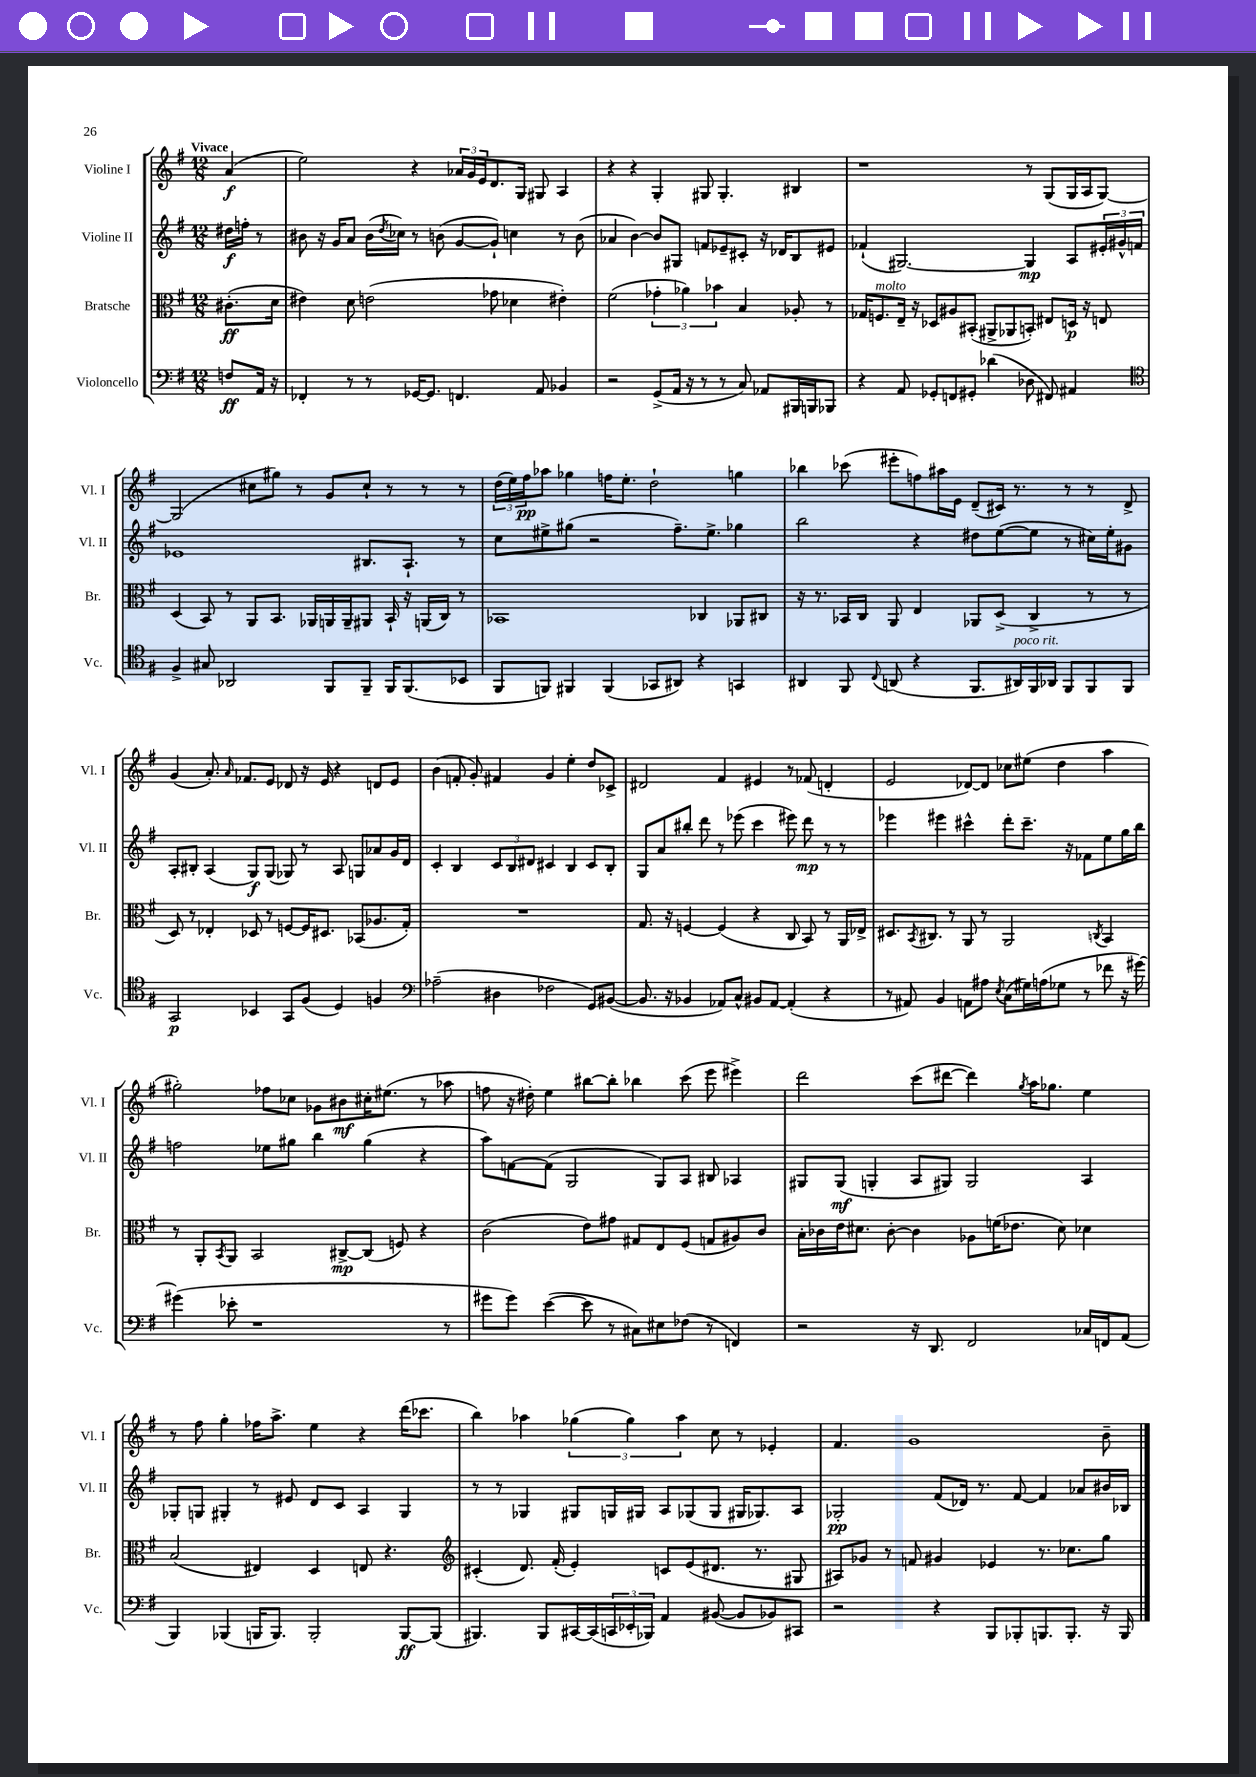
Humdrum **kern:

**kern	**kern	**kern	**kern
*staff4	*staff3	*staff2	*staff1
*clefF4	*clefC3	*clefG2	*clefG2
*k[f#]	*k[f#]	*k[f#]	*k[f#]
*M12/8	*M12/8	*M12/8	*M12/8
8F	(8.c#'	16dd#	(4a
.	.	16ff'	.
16AA	.	8r	.
16r	16d	.	.
=	=	=	=
4FF-'	4e#)	8b#	2ee)
.	.	16r	.
.	.	16g	.
8r	8d	8a	.
8r	(2e	(16b#	.
.	.	8qdd	.
.	.	16cc-)	.
[16GG-	.	8r	4r
8.GG-]	.	.	.
.	.	(8b	.
4.FF	.	[8g	24a-
.	.	.	24g
.	.	.	24e
.	8g-	8g`])	8.d
.	4d-	4cc	.
.	.	.	16G
8AA	.	.	8G#
4BB-	4e#')	8r	4A
.	.	(8b	.
=	=	=	=
2r	(2f#	4a-	4r
.	.	[4b)	4r
(8GG^	6g-'	8b]	4G'
16AA	.	8G#	.
.	6a-)	.	.
16r	.	.	.
8r	.	8f	8G#
.	6b-	.	.
8r	.	8e-~	4.G#'
8C)	4B	8c#'	.
8AA-	.	16r	.
.	.	16d-	.
16BBB#	8A-'	8B	4B#
16BBB	.	.	.
8BBB-	8r	8e#	.
=	=	=	=
4r	16G-	(4f-`	1r
.	8.F	.	.
8AA	16E~	[2.G#)	.
.	16r	.	.
8GG-'	8D-	.	.
8FF	8A#	.	.
8GG#'	(8BB#'	.	.
(4d-	8AA#^	.	.
.	8AA-	.	.
8D-	8BB')	4G#]	8r
8FF#)	8E#	.	(8G
4AA#	16D	8A	16G
.	16r	.	16A
.	8E	24e#'	[8G)
.	.	24g#^^	.
.	.	24f	.
=	=	=	=
*clefC4	*	*	*
4F#^	(4D	1e-	(2G]
8G#	8BB)	.	.
2AA-	8r	.	.
.	8AA	.	8cc#
.	8.BB	.	8gg#)
.	.	.	8r
.	16AA-	.	.
8FF#	16AA	.	8g
.	16AA~	.	.
8FF#~	8AA#	8.B#	8cc#`
16FF#	16BB`	.	8r
(8.FF#	16r	8.A`	.
.	(16AA	.	8r
.	16C)	.	.
8BB-	8r	8r	8r
=	=	=	=
8FF#	1BB-	8cc	(24dd
.	.	.	24ee)
.	.	.	24ff#
8FF)	.	8ee#^	8aa-
4FF#	.	(8gg#	4gg-
.	.	2r	.
(4FF#	.	.	16ff
.	.	.	8.ee'
8GG-	.	.	2dd`
8AA#)	.	8.ff#~)	.
4r	4C-	.	.
.	.	8.ee#^	.
4GG	8AA-	4gg-	4gg
.	8C#	.	.
=	=	=	=
4AA#	16r	2bb	4bb-
.	8.r	.	.
8FF#	16BB-	.	(8ccc-
.	16C	.	.
8qqC	.	.	.
(8AA	8AA	.	8eee#'
4r	4E	4r	8ff)
.	.	.	16aa#
.	.	.	16e
8.FF#	8AA-	8dd#	(8d~
.	(8D^	([8ee	16c#)
16AA#)	.	.	8.r
16FF#	4C^	8ee]	.
16AA-	.	.	.
8FF#	.	8r	8r
8FF#	8r	16cc#)	8r
.	.	16ee'	.
8FF#	8r	8g#	8d^
=	=	=	=
2GG	8D)	8A'	(4g
.	8r	8B#'	.
.	4E-'	(4A	8.a')
.	.	.	16qqa
.	.	.	8.f-
4BB-	8D-	8G)	.
.	8r	(8G	8e
8GG	[8F	8G-)	8d-
(8F#	16F]	8r	16r
.	8.D#	.	16e
4D)	.	8A	4r
.	(8BB-	8G	.
4F	8.A-	8a-	8d
.	.	16g	8e
.	16G')	16d	.
=	=	=	=
*clefF4	*	*	*
(2A-~	1.r	4c'	(4b
.	.	4B	8f'
.	.	.	8g')
4D#	.	12c	4f#
.	.	12B	.
.	.	12d#	.
2F-	.	4c#	4g
.	.	4B	4ee'
8GG)	.	8c#	8dd
([8BB#	.	8B'	8c-^
=	=	=	=
8.BB#]	8.G	8G	2d#
.	.	8a	.
16r	16r	.	.
4BB-	[4F	8bb#'	.
.	.	8ddd	.
8AA-)	(4F]	8r	4f#
8C^^	.	(8eee-	.
8BB#	4r	4ccc	4e#
[8AA-	.	.	.
(4AA-']	8C	8eee#)	8r
.	8BB)	8ddd	(8f-
4r	8r	8r	4d'
.	16AA	8r	.
.	16E-^	.	.
=	=	=	=
8r	8.D#	4eee-	2e
8AA#)	.	.	.
.	8qBB	.	.
.	8.C#	.	.
4BB	.	4eee#	.
.	8r	.	.
8AA	8AA	4ccc#^^	[8d-)
8A#	8r	.	8d-]
8qE	.	.	.
(8C	2AA	8ddd'	8cc-
16G#)	.	8.ccc#~	(8ee#
(16A	.	.	.
8G-	.	.	4dd
.	.	16r	.
8r	.	8f-	.
.	8qC	.	.
8f-	4BB	8ee	4aa
16r	.	16gg	.
[16g#)	.	16bb	.
=	=	=	=
(4g#]	8r	2ff	2gg#')
.	8AA'	.	.
.	8qBB	.	.
8e-'	8AA	.	.
1r	2BB	.	.
.	.	8ee-	8ff-
.	.	8gg#	8cc-
.	.	4bb	8g-
.	[8C#^	.	8b#
.	(8C#]	(4gg#	16cc#'
.	.	.	(8.ee#
.	8F)	.	.
.	4r	4r	8r
8r	.	.	8aa-
=	=	=	=
8g#	(2c	8aa)	8ff
8g#)	.	[8f	16r
.	.	.	16dd#')
([4e	.	(8f]	4ee
.	.	2G	.
8e]	8e)	.	[8bb#
8r	8g#	.	8bb#']
8C#)	8G#	.	4bb-
8E#	8E	8G)	.
(8F-	(8F#	8A	(8ccc
8r	8G	8B#	8eee
4FF)	8A#)	4A-	4eee#^)
.	8c	.	.
=	=	=	=
2r	16B'	8G#	2ddd
.	16c-	.	.
.	16e	(8G#	.
.	8.d#	.	.
.	.	4G'	.
.	[8c-'	.	.
16r	4c-]	8A	(8ccc
8.DD	.	.	.
.	.	8G#)	[8ddd#
2FF#	8A-	2G#	4ddd#])
.	(16f	.	.
.	8.e-	.	.
.	.	.	8qgg
.	.	.	16aa
.	.	.	8.gg-
.	8d#)	.	.
16C-	4d-	4A	4ee
16FF	.	.	.
(8AA	.	.	.
=	=	=	=
4BBB)	(2B	8G-'	8r
.	.	8G	8ff#
(4BBB-	.	4G#'	4gg'
16BBB	4E#)	8r	16ff-
8.BBB)	.	.	8.aa^
.	.	8e#	.
2BBB'	4D	8d	4ee
.	.	8c	.
.	8E	4A	4r
.	4.r	.	.
[8BBB	.	4G#	(16ddd
.	.	.	8.ccc-
(8BBB]	.	.	.
=	=	=	=
*	*clefG2	*	*
4.BBB#)	(4c#'	8r	4bb)
.	.	8r	.
.	8.d)	4G-	4aa-
8BBB#	.	.	.
.	(16f#'	.	.
[16CC#	4e')	8G#	(6gg-
(16CC#]	.	.	.
24CC	.	16G	.
24EE-'	.	.	6gg-)
.	.	16G#	.
24BBB-)	.	.	.
4AA	8c	8A	.
.	.	.	6aa-
.	(8e	(8G-	.
([8BB#	8.d#	8G-	8cc
8BB#]	.	16G#	8r
.	8.r	8.G-)	.
8BB-)	.	.	4e-'
8CC#	8G#	8A	.
=	=	=	=
2r	8A#)	2G-'	4.f#
.	8g-	.	.
.	8r	.	.
.	8f	.	1g
4r	4g#	(8f#	.
.	.	16d-)	.
.	.	8.r	.
8BBB	4e-	.	.
8BBB-'	.	[8f#	.
8.BBB	8.r	4f#]	.
8.BBB'	8.cc-	.	.
.	.	8a-	.
16r	8gg	16b#	8b~
16BBB	.	16B-	.
==	==	==	==
*-	*-	*-	*-
